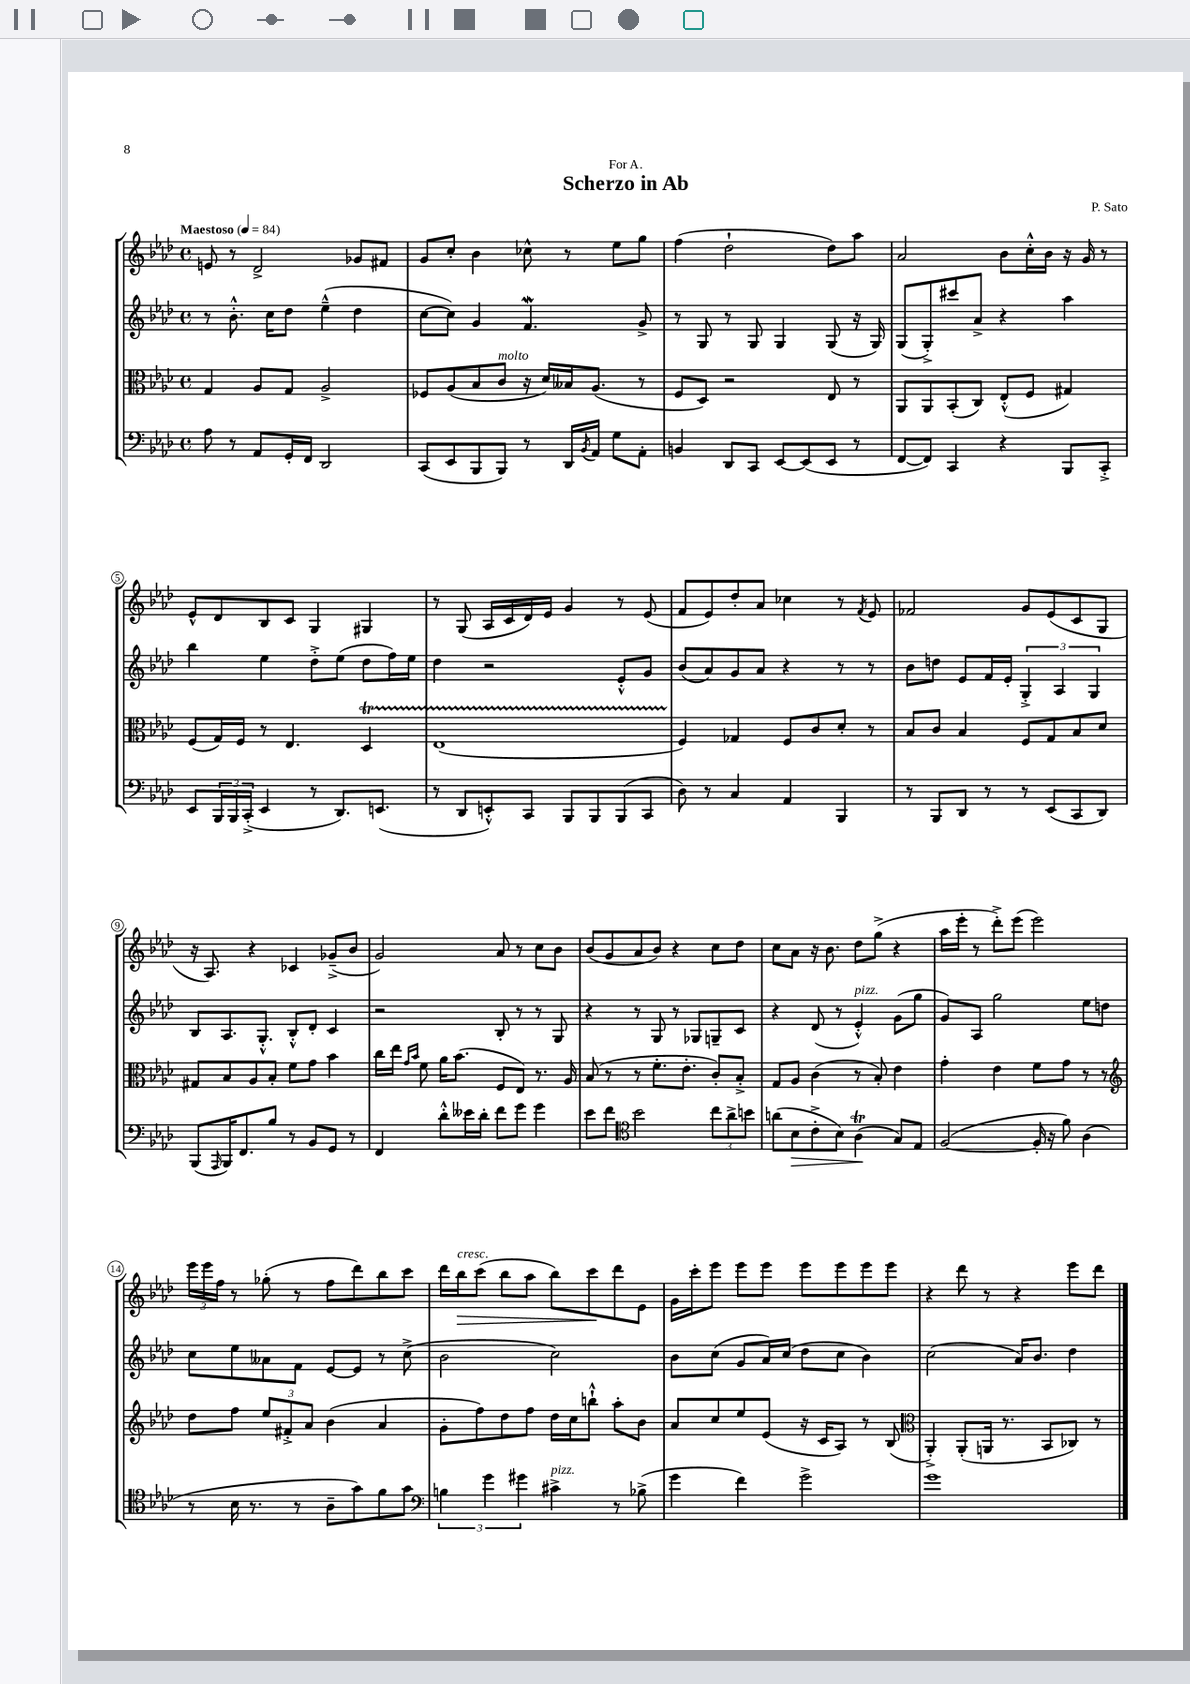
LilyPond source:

\header { title = "Scherzo in Ab" composer = "P. Sato" dedication = "For A." }
<<
\new StaffGroup <<
\new Staff = "s0" {
    \clef treble \key aes \major \defaultTimeSignature \time 4/4 \tempo "Maestoso" 4 = 84
    e'8 r8 des'2-> ges'8 fis'8 |
    g'8 c''8-. bes'4 ces''8-^ r8 ees''8 g''8 |
    f''4( des''2-! des''8) aes''8 |
    aes'2 bes'8 c''16-.-^ bes'16 r16 g'16 r8 |
    ees'8-^ des'8 bes8 c'8 g4 gis4 |
    r8 g8( aes16 c'16 des'16) ees'16 g'4 r8 ees'8( |
    f'8 ees'8) des''8-. aes'8 ces''4 r8 \acciaccatura { f'8 } ees'8 |
    fes'2 g'8 ees'8( c'8 g8 |
    r16 aes8.) r4 ces'4 ges'8--->( bes'8 |
    g'2) aes'8 r8 c''8 bes'8 |
    bes'8( g'8 aes'8 bes'8) r4 c''8 des''8 |
    c''8 aes'8 r16 bes'8. des''8 g''8->( r4 |
    aes''16 ees'''16-. r8 des'''8-.->) ees'''8( ees'''2) |
    \tuplet 3/2 { ees'''16 ees'''16 f''16 } r8 ges''8-.( r8 f''8 des'''8) bes''8 c'''8 |
    des'''16 bes''16\>^\markup { \italic "cresc." } c'''8( bes''8 aes''8 bes''8) c'''8\! des'''8 ees'8 |
    g'16 c'''16-. ees'''8 ees'''8 ees'''8 ees'''8 ees'''8 ees'''8 ees'''8 |
    r4 des'''8 r8 r4 ees'''8 des'''8 \bar "|." |
}
\new Staff = "s1" {
    \clef treble \key aes \major \defaultTimeSignature \time 4/4
    r8 bes'8.-.-^ c''16 des''8 ees''4---^( des''4 |
    c''8~ c''8) g'4 f'4.\mordent g'8-> |
    r8 g8 r8 g8 g4 g8( r16 g16) |
    g8( g8-.->) cis'''8 aes'8-> r4 aes''4 |
    bes''4 ees''4 des''8-.-> ees''8( des''8 f''16) ees''16 |
    des''4 r2 ees'8-.-^ g'8 |
    bes'8( aes'8) g'8 aes'8 r4 r8 r8 |
    bes'8 d''8 ees'8 f'16 ees'16-. \tuplet 3/2 { g4-.-> aes4 g4 } |
    bes8 aes8. g8.-.-^ bes8-.-^ des'8-. c'4 |
    r2 bes8-. r8 r8 g8 |
    r4 r8 g8 r8 ges8 g8-- c'8 |
    r4 des'8( r8 ees'4-.-^^\markup { \italic "pizz." }) g'8( g''8 |
    g'8) aes8 g''2 ees''8 d''8 |
    c''8 ees''8 aeses'8 f'8 ees'8~ ees'8 r8 c''8->( |
    bes'2 c''2) |
    bes'8 c''8( g'8 aes'16) c''16( des''8 c''8 bes'4) |
    c''2( aes'16) bes'8. des''4 \bar "|." |
}
\new Staff = "s2" {
    \clef alto \key aes \major \defaultTimeSignature \time 4/4
    g4 aes8 g8 aes2-> |
    fes8 aes8( bes8 c'8^\markup { \italic "molto" } r16 des'16) beses16 aes8.( r8 |
    f8 des8) r2 ees8 r8 |
    aes,8 aes,8 bes,8-.( c8) ees8-.-^( f8 gis4) |
    f8( g16) f16 r8 ees4. des4\startTrillSpan |
    ees1( |
    f4\stopTrillSpan) ges4 f8 c'8 des'8-. r8 |
    bes8 c'8 bes4 f8 g8 bes8 des'8 |
    gis8 bes8 aes8 bes8-. f'8 g'8 bes'4 |
    c''16 ees''16 \grace { g'16 bes'16 } f'8 aes'16 bes'8.( f8 ees8) r8. aes16 |
    bes8( r8 r8 f'8.-. ees'8.-. c'8-.) bes8-.-> |
    g8 aes8 c'4( r8 bes8-.) ees'4 |
    g'4-. ees'4 f'8 g'8 r8 r8 |
    \clef treble des''8 f''8 \tuplet 3/2 { ees''8 fis'8-.-> aes'8 } bes'4( aes'4 |
    g'8-. f''8) des''8 f''8 des''16 c''16 b''8-!-^ aes''8-. bes'8 |
    aes'8 c''8 ees''8 ees'8( r16 c'16 aes8) r8 bes8( |
    \clef alto aes,4-.->) aes,8-.( a,16 r8. bes,8 ces8) r8 \bar "|." |
}
\new Staff = "s3" {
    \clef bass \key aes \major \defaultTimeSignature \time 4/4
    aes8 r8 aes,8 g,16-. f,16 des,2 |
    c,8( ees,8 bes,,8 bes,,8) r8 des,16 \acciaccatura { bes,8 } aes,16 g8 aes,8-. |
    b,4 des,8 c,8 ees,8~ ees,8( ees,8 r8 |
    f,8~ f,8) c,4 r4 bes,,8 c,8-.-> |
    ees,8 \tuplet 3/2 { bes,,16 bes,,16 c,16-.->( } ees,4 r8 des,8.) e,8.( |
    r8 des,8 e,8-.-^) c,8 bes,,8 bes,,8 bes,,8( c,8 |
    des8) r8 c4 aes,4 bes,,4 |
    r8 bes,,8 des,8 r8 r8 ees,8( c,8 des,8) |
    bes,,8( \grace { aes,,16 } bes,,16) f,8. bes8 r8 bes,8 g,8 r8 |
    f,4 des'8-.-^ eeses'16 des'16-. f'8 g'8 g'4 |
    ees'8 f'8 \clef tenor bes'2 \tuplet 3/2 { c''8 aes'8-> b'8 } |
    a'8( bes8\> c'8-.-> bes8) aes4\trill\!( g8) ees8 |
    f2~( f16-. r16 f'8) aes4( |
    r8 bes16 r8. r8 aes8-- g'8) f'8 g'8 |
    \clef bass \tuplet 3/2 { b4 g'4 gis'4 } cis'4->^\markup { \italic "pizz." } r8 bes8->( |
    g'4 f'4) g'2-> |
    g'1 \bar "|." |
}
>>
>>
\layout { \context { \Score \override BarNumber.stencil = #(make-stencil-circler 0.1 0.3 ly:text-interface::print) } }
